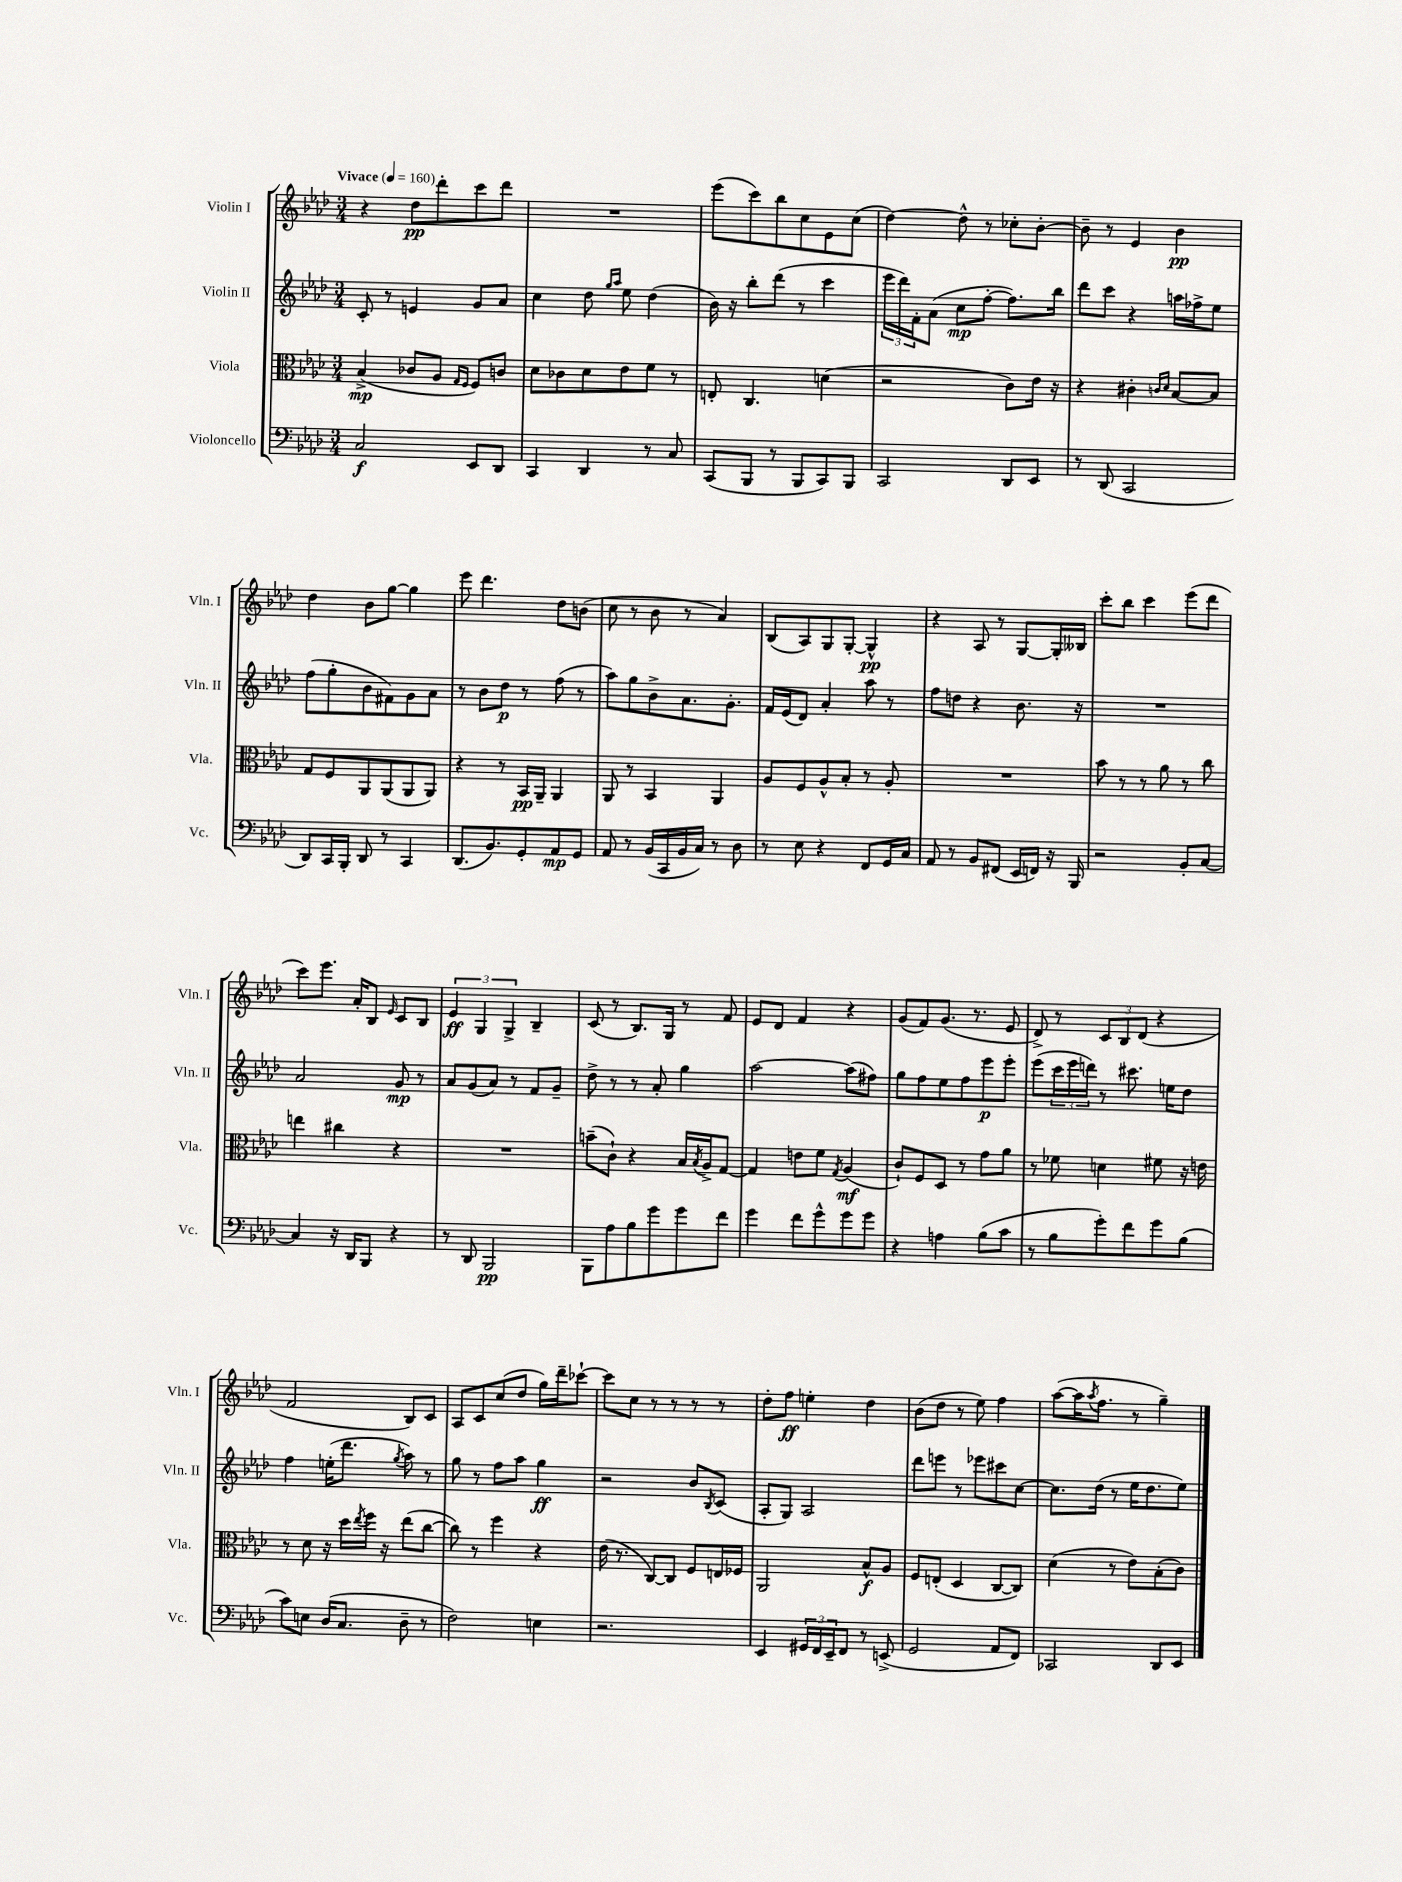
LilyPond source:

<<
\new StaffGroup <<
\new Staff = "s0" \with { instrumentName = "Violin I" shortInstrumentName = "Vln. I" } {
    \clef treble \key aes \major \numericTimeSignature \time 3/4 \tempo "Vivace" 4 = 160
    r4 des''8\pp des'''8-. c'''8 des'''8 |
    R2. |
    ees'''8( c'''8) bes''8 c''8 ees'8 c''8( |
    des''4~) des''8-^ r8 ces''8-. bes'8~-. |
    bes'8-- r8 ees'4 bes'4\pp |
    des''4 bes'8 g''8~ g''4 |
    ees'''8 des'''4. des''8 b'8( |
    c''8 r8 bes'8 r8 aes'4) |
    bes8( aes8) g8 g8~-. g4-^\pp |
    r4 aes8 r8 g8~ g16-. beses16 |
    c'''8-. bes''8 c'''4 ees'''8( des'''8 |
    c'''8) ees'''8. aes'16-. bes8 \grace { ees'16 } c'8 bes8 |
    \tuplet 3/2 { ees'4\ff g4 g4-> } bes4-- |
    c'8( r8 bes8.) g16 r8 f'8 |
    ees'8 des'8 f'4 r4 |
    g'8( f'8) g'8.( r8. ees'8 |
    des'8->) r8 \tuplet 3/2 { c'8 bes8 des'8( } r4 |
    f'2 bes8) c'8 |
    aes8 c'8 c''8( des''8 g''16) des'''16-- ces'''8~-! |
    ces'''8 c''8 r8 r8 r8 r8 |
    des''8-. f''8\ff e''4-. des''4 |
    bes'8( des''8 r8 ees''8) f''4 |
    aes''8~( aes''16 \acciaccatura { aes''8 } f''8. r8 g''4--) \bar "|." |
}
\new Staff = "s1" \with { instrumentName = "Violin II" shortInstrumentName = "Vln. II" } {
    \clef treble \key aes \major \numericTimeSignature \time 3/4
    c'8-. r8 e'4 g'8 aes'8 |
    c''4 des''8 \grace { g''16 aes''16 } ees''8 des''4( |
    bes'16) r16 bes''8-. des'''8( r8 c'''4 |
    \tuplet 3/2 { ees'''16 des'''16) f'16-. } aes'8( c''8\mp f''8~-. f''8.) bes''16 |
    des'''8 c'''8 r4 a''16 fes''16-> ees''8 |
    f''8( g''8-. bes'8 fis'8) g'8 aes'8 |
    r8 bes'8 des''8\p r8 f''8( r8 |
    aes''8) g''8 bes'8-> aes'8. g'8.-. |
    f'16 ees'16( des'8) aes'4-. aes''8 r8 |
    f''8 d''8 r4 bes'8. r16 |
    R2. |
    aes'2 g'8\mp r8 |
    aes'8 g'8( aes'8) r8 f'8 g'8-- |
    des''8-> r8 r8 aes'8-. g''4 |
    aes''2~ aes''8( fis''8) |
    g''8 f''8 ees''8 f''8 ees'''8\p ees'''8-. |
    ees'''8( \tuplet 3/2 { c'''16 ees'''16 d'''16) } r8 cis'''8. e''16 des''8 |
    f''4 e''16-.( des'''8. \acciaccatura { g''8 } aes''8) r8 |
    g''8 r8 f''8 aes''8 g''4\ff |
    r2 bes'8 \acciaccatura { bes8 } c'8( |
    aes8-. g8) aes2 |
    des'''8 e'''8 r8 ees'''8 cis'''8 c''8~ |
    c''8. des''16( r8 ees''16 des''8. ees''8) \bar "|." |
}
\new Staff = "s2" \with { instrumentName = "Viola" shortInstrumentName = "Vla." } {
    \clef alto \key aes \major \numericTimeSignature \time 3/4
    bes4->\mp( ces'8 aes8 \grace { g16 f16 } f8) c'8 |
    des'8 ces'8 des'8 ees'8 f'8 r8 |
    e8-. c4. d'4( |
    r2 c'8) ees'16 r16 |
    r4 cis'4-. \grace { c'16 des'16 } bes8~ bes8 |
    g8 f8 aes,8 aes,8( aes,8 aes,8) |
    r4 r8 bes,16\pp aes,16-- aes,4 |
    aes,8 r8 bes,4 aes,4 |
    aes8 f8 aes8-^ bes8-. r8 aes8-. |
    R2. |
    bes'8 r8 r8 aes'8 r8 c''8 |
    e''4 cis''4 r4 |
    R2. |
    b'8--( c'8-!) r4 bes16 \acciaccatura { bes8 } aes16-> g8~ |
    g4 e'8 f'8 \acciaccatura { g8 } aes4\mf( |
    c'8-!) f8 des8 r8 g'8 aes'8 |
    r8 fes'8 d'4 fis'8 r16 e'16 |
    r8 des'8 r16 des''16 \acciaccatura { ees''8 } f''16 r16 ees''8( c''8~ |
    c''8) r8 f''4 r4 |
    ees'16( r8. c8~) c8 f8 e16 fes16 |
    aes,2 bes8-^\f aes8 |
    f8 e8-.( des4 c8~ c8) |
    des'4( r8 ees'8) bes8-.( c'8) \bar "|." |
}
\new Staff = "s3" \with { instrumentName = "Violoncello" shortInstrumentName = "Vc." } {
    \clef bass \key aes \major \numericTimeSignature \time 3/4
    c2\f ees,8 des,8 |
    c,4 des,4 r8 c8 |
    c,8( bes,,8 r8 bes,,8 c,8) bes,,8 |
    c,2 des,8 ees,8 |
    r8 des,8( c,2 |
    des,8) c,16 bes,,16-. des,8 r8 c,4 |
    des,8.( bes,8.) g,8-. aes,8\mp g,8 |
    aes,8 r8 bes,16( c,16 bes,16 c16) r8 des8 |
    r8 ees8 r4 f,8 g,16 c16 |
    aes,8 r8 bes,8 fis,8( ees,16 f,16) r16 bes,,16 |
    r2 bes,8-. c8~ |
    c4 r16 des,16 bes,,8 r4 |
    r8 des,8 bes,,2\pp |
    bes,,8 aes8 bes8 g'8 g'8 f'8 |
    g'4 f'8 g'8-^ g'8 g'8 |
    r4 a4 bes8( c'8 |
    r8 bes8 g'8-.) f'8 g'8 bes8( |
    c'8) e8 des16( c8. des8-- r8 |
    f2) e4 |
    r2. |
    ees,4 \tuplet 3/2 { gis,16 f,16 ees,16-- } f,8 r8 e,8->( |
    g,2 aes,8 f,8) |
    ces,2 des,8 ees,8 \bar "|." |
}
>>
>>
\layout { \context { \Score \remove "Bar_number_engraver" } }
